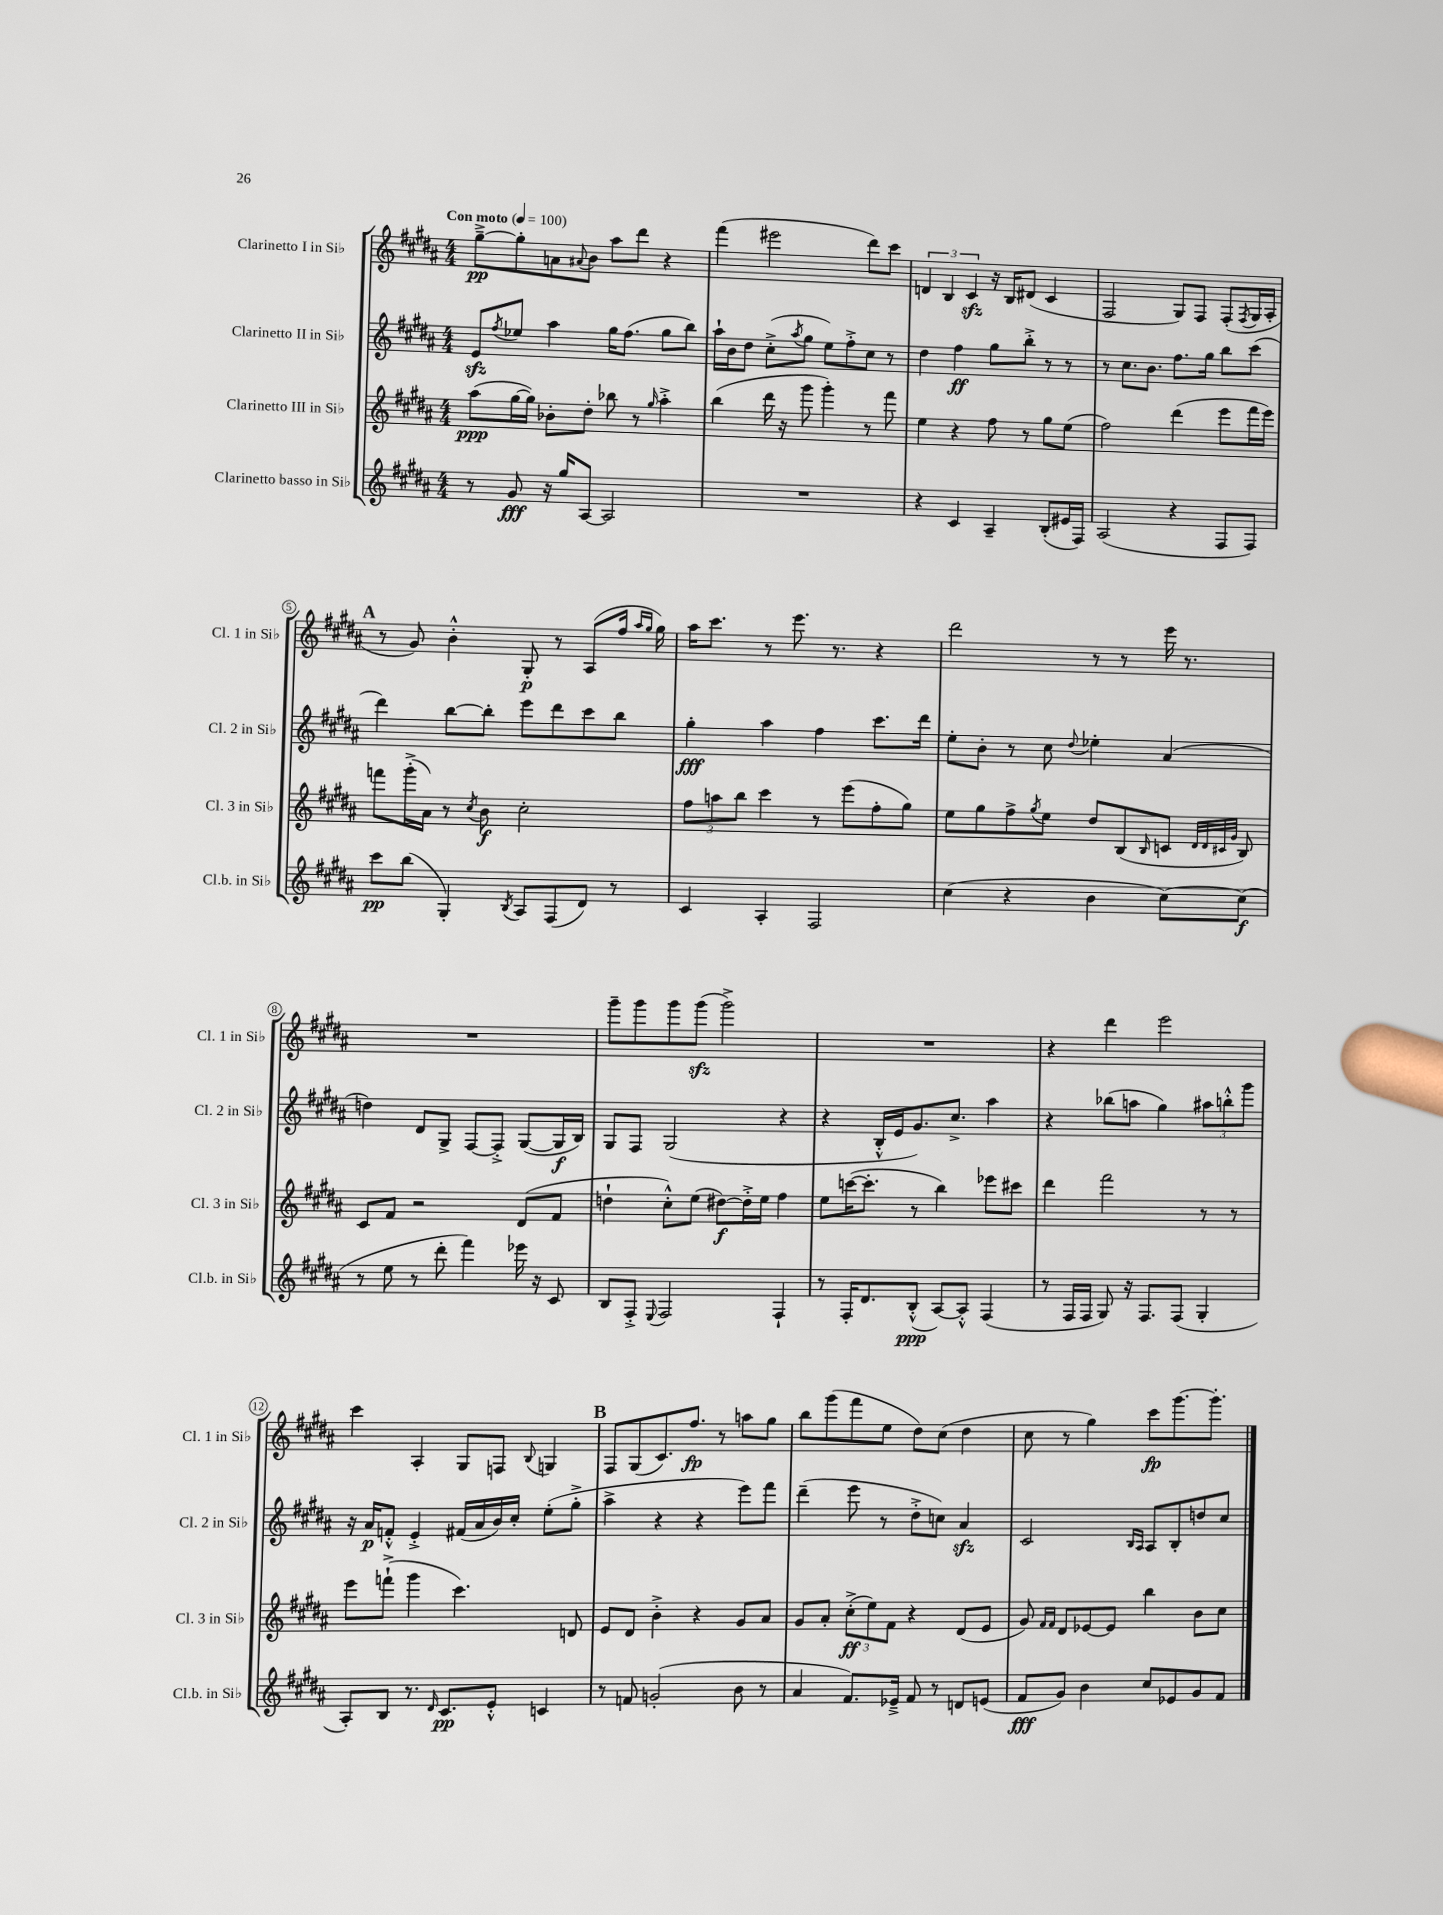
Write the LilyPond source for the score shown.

<<
\new StaffGroup <<
\new Staff = "s0" \with { instrumentName = "Clarinetto I in Sib" shortInstrumentName = "Cl. 1 in Sib" } {
    \clef treble \key b \major \numericTimeSignature \time 4/4 \tempo "Con moto" 4 = 100
    gis''8~--->\pp gis''8-. a'8 \appoggiatura { ais'8 } b'8 ais''8 dis'''8 r4 |
    fis'''4( eis'''2 dis'''8) cis'''8 |
    \tuplet 3/2 { d'4 b4 cis'4\sfz } r16 b16 dis'8( cis'4 |
    fis2 gis8) fis8 fis8-.( \acciaccatura { fis8 } gis16 ais16-. |
    \mark \markup { \bold "A" } r8 gis'8) b'4-.-^ gis8-.\p r8 ais8( fis''16 \grace { ais''16 gis''16 } gis''16) |
    ais''16 cis'''8. r8 e'''8. r8. r4 |
    dis'''2 r8 r8 e'''16 r8. |
    R1 |
    gis'''8-- gis'''8 gis'''8 gis'''8\sfz( gis'''2->) |
    R1 |
    r4 dis'''4 e'''2 |
    cis'''4 ais4-. gis8 f8 \appoggiatura { b8 } g4 |
    \mark \markup { \bold "B" } fis8 gis8( cis'8.) fis''8.\fp r8 a''8 gis''8 |
    b''8 gis'''8( fis'''8 e''8 dis''8) cis''8( dis''4 |
    cis''8 r8 gis''4) cis'''8\fp gis'''8.~ gis'''8.-. \bar "|." |
}
\new Staff = "s1" \with { instrumentName = "Clarinetto II in Sib" shortInstrumentName = "Cl. 2 in Sib" } {
    \clef treble \key b \major \numericTimeSignature \time 4/4
    e'8\sfz \acciaccatura { fis''8 } ees''8 ais''4 gis''16 fis''8.( gis''8 b''8) |
    ais''16-! b'16 dis''8 cis''8-.->( \acciaccatura { ais''8 } gis''8 e''8) fis''8-.-> cis''8 r8 |
    dis''4 fis''4\ff gis''8 b''8-.-> r8 r8 |
    r8 cis''8. b'8. fis''8. gis''16 b''8 cis'''8( |
    \mark \markup { \bold "A" } dis'''4) b''8~ b''8-. e'''8 dis'''8 cis'''8 b''8 |
    gis''4-.\fff ais''4 fis''4 cis'''8. dis'''16 |
    e''8-. b'8-. r8 cis''8 \appoggiatura { dis''8 } ees''4-. ais'4( |
    d''4) dis'8 gis8-> fis8~ fis8-.-> gis8~( gis16\f b16) |
    gis8 fis8 gis2( r4 |
    r4 b16-.-^ e'16 gis'8.) cis''8.-> ais''4 |
    r4 bes''8( a''8 gis''4) \tuplet 3/2 { ais''8 b''8-.-^ gis'''8 } |
    r16 ais'16\p f'8-.-^ e'4-.-> fis'16( ais'16 b'16) cis''16-. e''8-.( gis''8-.-> |
    \mark \markup { \bold "B" } ais''4-> r4 r4 e'''8) fis'''8 |
    dis'''4--( e'''8 r8 dis''8-.-> c''8) ais'4\sfz |
    cis'2 \grace { b16 ais16 } ais8 b8-. d''8 cis''8 \bar "|." |
}
\new Staff = "s2" \with { instrumentName = "Clarinetto III in Sib" shortInstrumentName = "Cl. 3 in Sib" } {
    \clef treble \key b \major \numericTimeSignature \time 4/4
    ais''8\ppp( gis''16~ gis''16) bes'8-. dis''8-. bes''8 r8 \grace { gis''16 } ais''4-.-> |
    b''4( dis'''16 r16 gis'''8 gis'''4-.) r8 fis'''8 |
    e''4 r4 fis''8 r8 gis''8 e''8( |
    fis''2) dis'''4( e'''8 fis'''16 e'''16) |
    \mark \markup { \bold "A" } f'''8 gis'''16-.->( ais'16) r8 \acciaccatura { cis''8 } b'8\f cis''2-. |
    \tuplet 3/2 { fis''8 a''8 b''8 } cis'''4 r8 e'''8( fis''8-. gis''8) |
    e''8 gis''8 fis''8-> \acciaccatura { gis''8 } e''8 dis''8 b8( \grace { b16 } c'8 \grace { dis'32 dis'32 cis'32 gis'32 } b8) |
    cis'8 fis'8 r2 dis'8( fis'8 |
    d''4-! cis''8-.-^) e''8( dis''8~\f) dis''16-.-> e''16 fis''4 |
    e''8 c'''16~( c'''8.-. r8 b''4) ees'''8 cis'''8 |
    dis'''4 fis'''2 r8 r8 |
    e'''8 f'''8-!->( gis'''4 cis'''4.) d'8 |
    \mark \markup { \bold "B" } e'8 dis'8 b'4-.-> r4 gis'8 ais'8 |
    gis'8 ais'8-. \tuplet 3/2 { cis''8-.->\ff( e''8) fis'8 } r4 dis'8( e'8 |
    gis'8) \grace { fis'16 fis'16 } dis'8 ees'8~ ees'8 b''4 b'8 cis''8 \bar "|." |
}
\new Staff = "s3" \with { instrumentName = "Clarinetto basso in Sib" shortInstrumentName = "Cl.b. in Sib" } {
    \clef treble \key b \major \numericTimeSignature \time 4/4
    r8 gis'8\fff r16 gis''16 ais8~ ais2 |
    R1 |
    r4 cis'4 ais4-- b8-.( eis'16 fis16) |
    ais2( r4 fis8 fis8) |
    \mark \markup { \bold "A" } cis'''8\pp b''8( gis4-.) \acciaccatura { b8 } ais8 fis8( dis'8) r8 |
    cis'4 ais4-. fis2 |
    cis''4( r4 b'4 cis''8~) cis''8\f( |
    r8 e''8 r8 dis'''8-. fis'''4) ees'''16 r16 cis'8 |
    b8 fis8-.-> \appoggiatura { e8 } fis2 fis4-! |
    r8 fis16-. dis'8. b8-.-^\ppp( ais8~) ais8-.-^ fis4( |
    r8 fis16 fis16 gis8) r16 fis8. fis8( gis4-. |
    ais8-.) b8 r8. \grace { dis'16 } cis'8.\pp e'8-.-^ c'4 |
    \mark \markup { \bold "B" } r8 f'8 g'2-.( b'8 r8 |
    ais'4 fis'8.) ees'16---> fis'8 r8 d'8 e'8( |
    fis'8\fff gis'8) b'4 cis''8 ees'8 gis'8 fis'8 \bar "|." |
}
>>
>>
\layout { \context { \Score \override BarNumber.stencil = #(make-stencil-circler 0.1 0.3 ly:text-interface::print) } }
